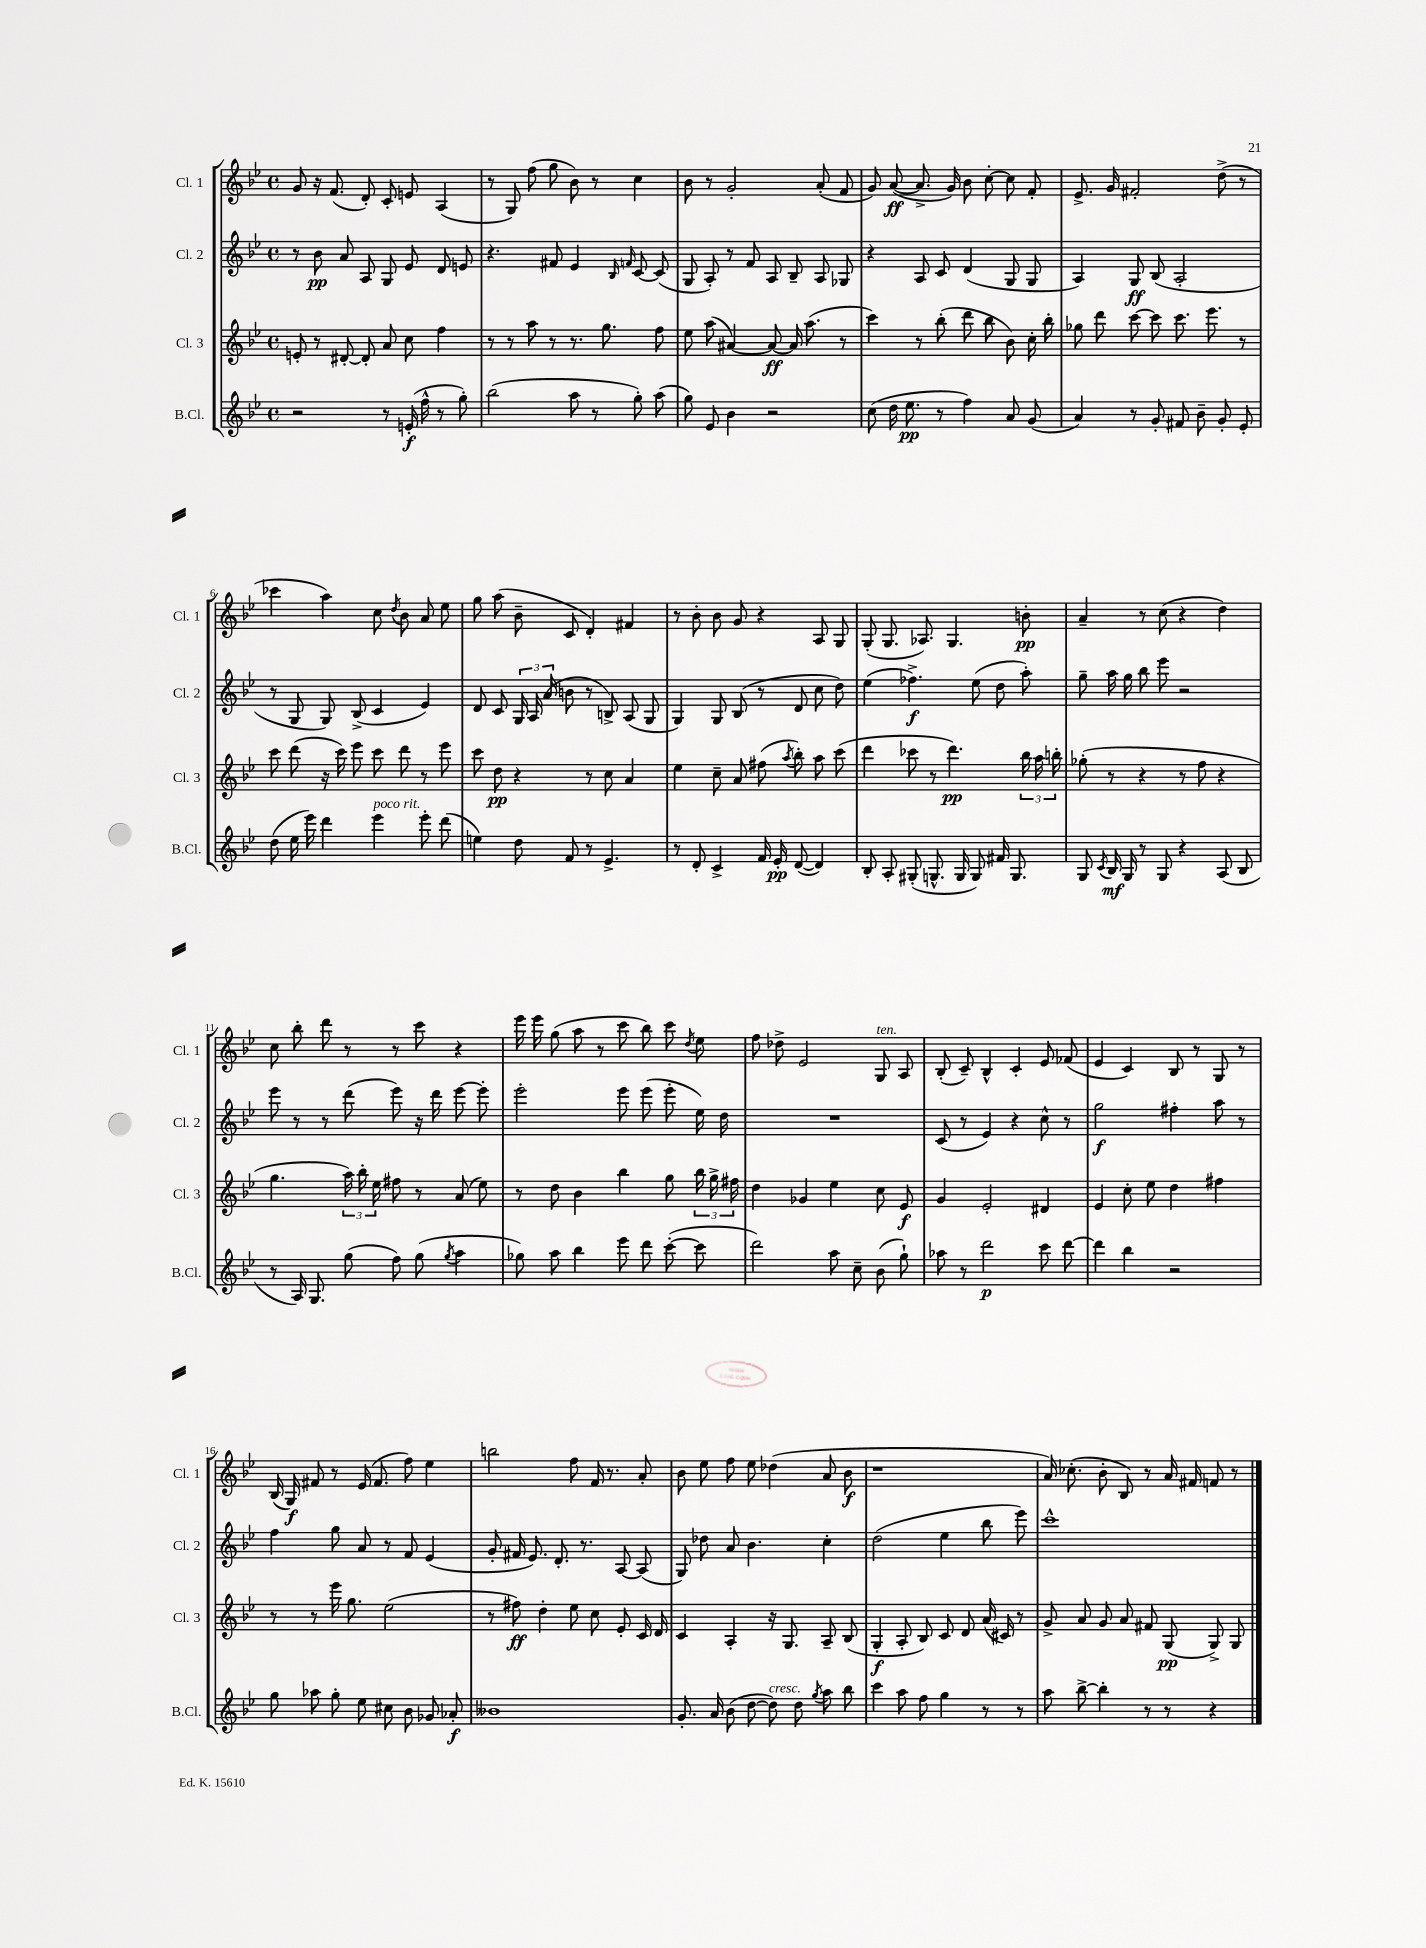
<<
\new StaffGroup <<
\new Staff = "s0" \with { instrumentName = "Cl. 1" shortInstrumentName = "Cl. 1" } {
    \clef treble \key bes \major \defaultTimeSignature \time 4/4
    \autoBeamOff g'8 r16 f'8.( d'8-.) c'8-. e'8 a4( |
    r8 g8) f''8( g''8 bes'8) r8 c''4 |
    bes'8 r8 g'2-. a'8-.( f'8 |
    g'8) a'8~\ff( a'8.-> g'16) bes'8 c''8~-. c''8 f'8-. |
    ees'8.-> g'16 fis'2-. d''8->( r8 |
    ces'''4 a''4) c''8 \acciaccatura { d''8 } bes'8 a'8 ees''8 |
    g''8 a''8( bes'8-- c'8 d'4-.) fis'4 |
    r8 bes'8-. bes'8 g'8 r4 a8 g8 |
    g8-.( g8. aes8.) g4. b'8-.\pp |
    a'4-- r8 c''8( r4 d''4) |
    c''8 bes''8-. d'''8 r8 r8 c'''8 r4 |
    ees'''16 ees'''16 g''8( a''8 r8 c'''8 bes''8) c'''8 \acciaccatura { d''8 } ees''8 |
    f''8 des''8-> ees'2 g8^\markup { \italic "ten." } a8 |
    bes8-.( c'8--) bes4-^ c'4-. ees'8 fes'8( |
    ees'4 c'4) bes8 r8 g8 r8 |
    bes16( g16\f) fis'8 r8 ees'16( fis'8. f''8) ees''4 |
    b''2 f''8 f'16 r8. a'8-. |
    bes'8 ees''8 f''8 ees''8 des''4( a'8 bes'8\f |
    r1 |
    a'16) ces''8.-.( bes'8-. bes8) r8 a'16 fis'16 f'8 r8 \bar "|." |
}
\new Staff = "s1" \with { instrumentName = "Cl. 2" shortInstrumentName = "Cl. 2" } {
    \clef treble \key bes \major \defaultTimeSignature \time 4/4
    \autoBeamOff r8 bes'8\pp a'8 a8 g8 ees'8 d'8 e'8 |
    r4. fis'8 ees'4 \grace { bes16 f'16 } c'8~ c'8( |
    g8 a8-.) r8 f'8 a8 bes8-- a8 ges8 |
    r4 a8 c'8 d'4( g8 g8 |
    a4) g8\ff bes8( a2-. |
    r8 g8 g8) bes8->( c'4 ees'4) |
    d'8 c'8 \tuplet 3/2 { g16 a16( a'16 } b'8 r8 b8->) a8( g8 |
    g4) g8 bes8( r8 d'8 c''8 d''8) |
    ees''4( fes''4.->\f) ees''8( d''8 a''8-.) |
    g''8-- a''16 g''16 bes''8 ees'''8 r2 |
    ees'''8 r8 r8 d'''8( ees'''8) r16 d'''16 ees'''8~ ees'''8-. |
    ees'''2-. ees'''8 ees'''8( ees'''8-. ees''16) d''16 |
    R1 |
    c'8( r8 ees'4) r4 c''8-^ r8 |
    g''2\f fis''4-. a''8 r8 |
    f''4 g''8 a'8 r8 f'8 ees'4( |
    g'8-. fis'16 ees'8.) d'8.-. r8. a8~ a8( |
    g8) des''8 a'8 bes'4. c''4-. |
    d''2( ees''4 bes''8 ees'''8) |
    c'''1-^ \bar "|." |
}
\new Staff = "s2" \with { instrumentName = "Cl. 3" shortInstrumentName = "Cl. 3" } {
    \clef treble \key bes \major \defaultTimeSignature \time 4/4
    \autoBeamOff e'8-. r8 dis'8~-. dis'8-. a'8 c''8 f''4 |
    r8 r8 a''8 r8 r8. g''8. f''8 |
    ees''8 a''8( ais'4~) ais'8~\ff ais'16 a''8.( r8 |
    c'''4) r8 bes''8-.( d'''8 bes''8 bes'8) c''16-. bes''16-. |
    ges''8 d'''8 c'''8~ c'''8 c'''8. ees'''8. r8 |
    c'''8 d'''8( r16 c'''16) ees'''8 c'''8 d'''8 r8 ees'''8 |
    c'''8 d''8\pp r4 r8 c''8 a'4 |
    ees''4 c''8-- a'8 fis''8( \acciaccatura { a''8 } bes''8-.) a''8 c'''8( |
    d'''4 ces'''8 r8 d'''4.\pp) \tuplet 3/2 { bes''16 a''16 b''16-. } |
    ges''8-.( r8 r4 r8 f''8 r4 |
    g''4. \tuplet 3/2 { a''16) bes''16-. ees''16 } fis''8 r8 a'8( ees''8) |
    r8 d''8 bes'4 bes''4 g''8 \tuplet 3/2 { bes''16 g''16-> fis''16 } |
    d''4 ges'4 ees''4 c''8 ees'8\f |
    g'4 ees'2-. dis'4 |
    ees'4 c''8-. ees''8 d''4 fis''4 |
    r8 r8 ees'''16 g''8. ees''2( |
    r8 fis''8\ff) d''4-. ees''8 c''8 ees'8-. c'16 d'16 |
    c'4 a4-. r16 g8. a8-- bes8( |
    g4-.\f a8-. bes8) c'8 d'8 a'16( cis'16) r8 |
    g'8-> a'8 g'8 a'8 fis'8 g8\pp( g8->) g8 \bar "|." |
}
\new Staff = "s3" \with { instrumentName = "B.Cl." shortInstrumentName = "B.Cl." } {
    \clef treble \key bes \major \defaultTimeSignature \time 4/4
    \autoBeamOff r2 r8 e'16-.\f( f''16-^ r8 g''8-.) |
    bes''2( a''8 r8 g''8-.) a''8( |
    g''8) ees'8 bes'4 r2 |
    c''8( d''16 ees''8.\pp r8 f''4) a'8 g'8( |
    a'4) r8 g'8-. fis'8 bes'8-- g'8-. ees'8-. |
    d''8( ees''16 ees'''16) d'''4 ees'''4^\markup { \italic "poco rit." } ees'''8-. d'''8( |
    e''4) d''8 f'8 r8 ees'4.-> |
    r8 d'8-. c'4-> f'16 ees'16-.\pp d'8~( d'4) |
    bes8-. a8-. gis8-.( g8.-^ g16 g8) fis'16 g8. |
    g8 \acciaccatura { c'8 } bes16\mf g16 r8 g8 r4 a8( bes8 |
    r8 a16) g8. g''8( f''8) g''8( \acciaccatura { g''8 } a''4 |
    ges''8) a''8 bes''4 ees'''8 d'''8 c'''8~-.( c'''8 |
    d'''2) a''8 c''8-- bes'8( g''8-!) |
    aes''8 r8 d'''2\p c'''8 d'''8~ |
    d'''4 bes''4 r2 |
    g''8 aes''8 g''8-. ees''8 cis''8 bes'8 ges'8 aes'8-.\f |
    beses'1 |
    g'8.-. a'16 bes'8( d''8~ d''8^\markup { \italic "cresc." }) d''8 \acciaccatura { g''8 } a''8 bes''8 |
    c'''4 a''8 f''8 g''4 r8 r8 |
    a''8 bes''8~-> bes''4-. r8 r8 r4 \bar "|." |
}
>>
>>
